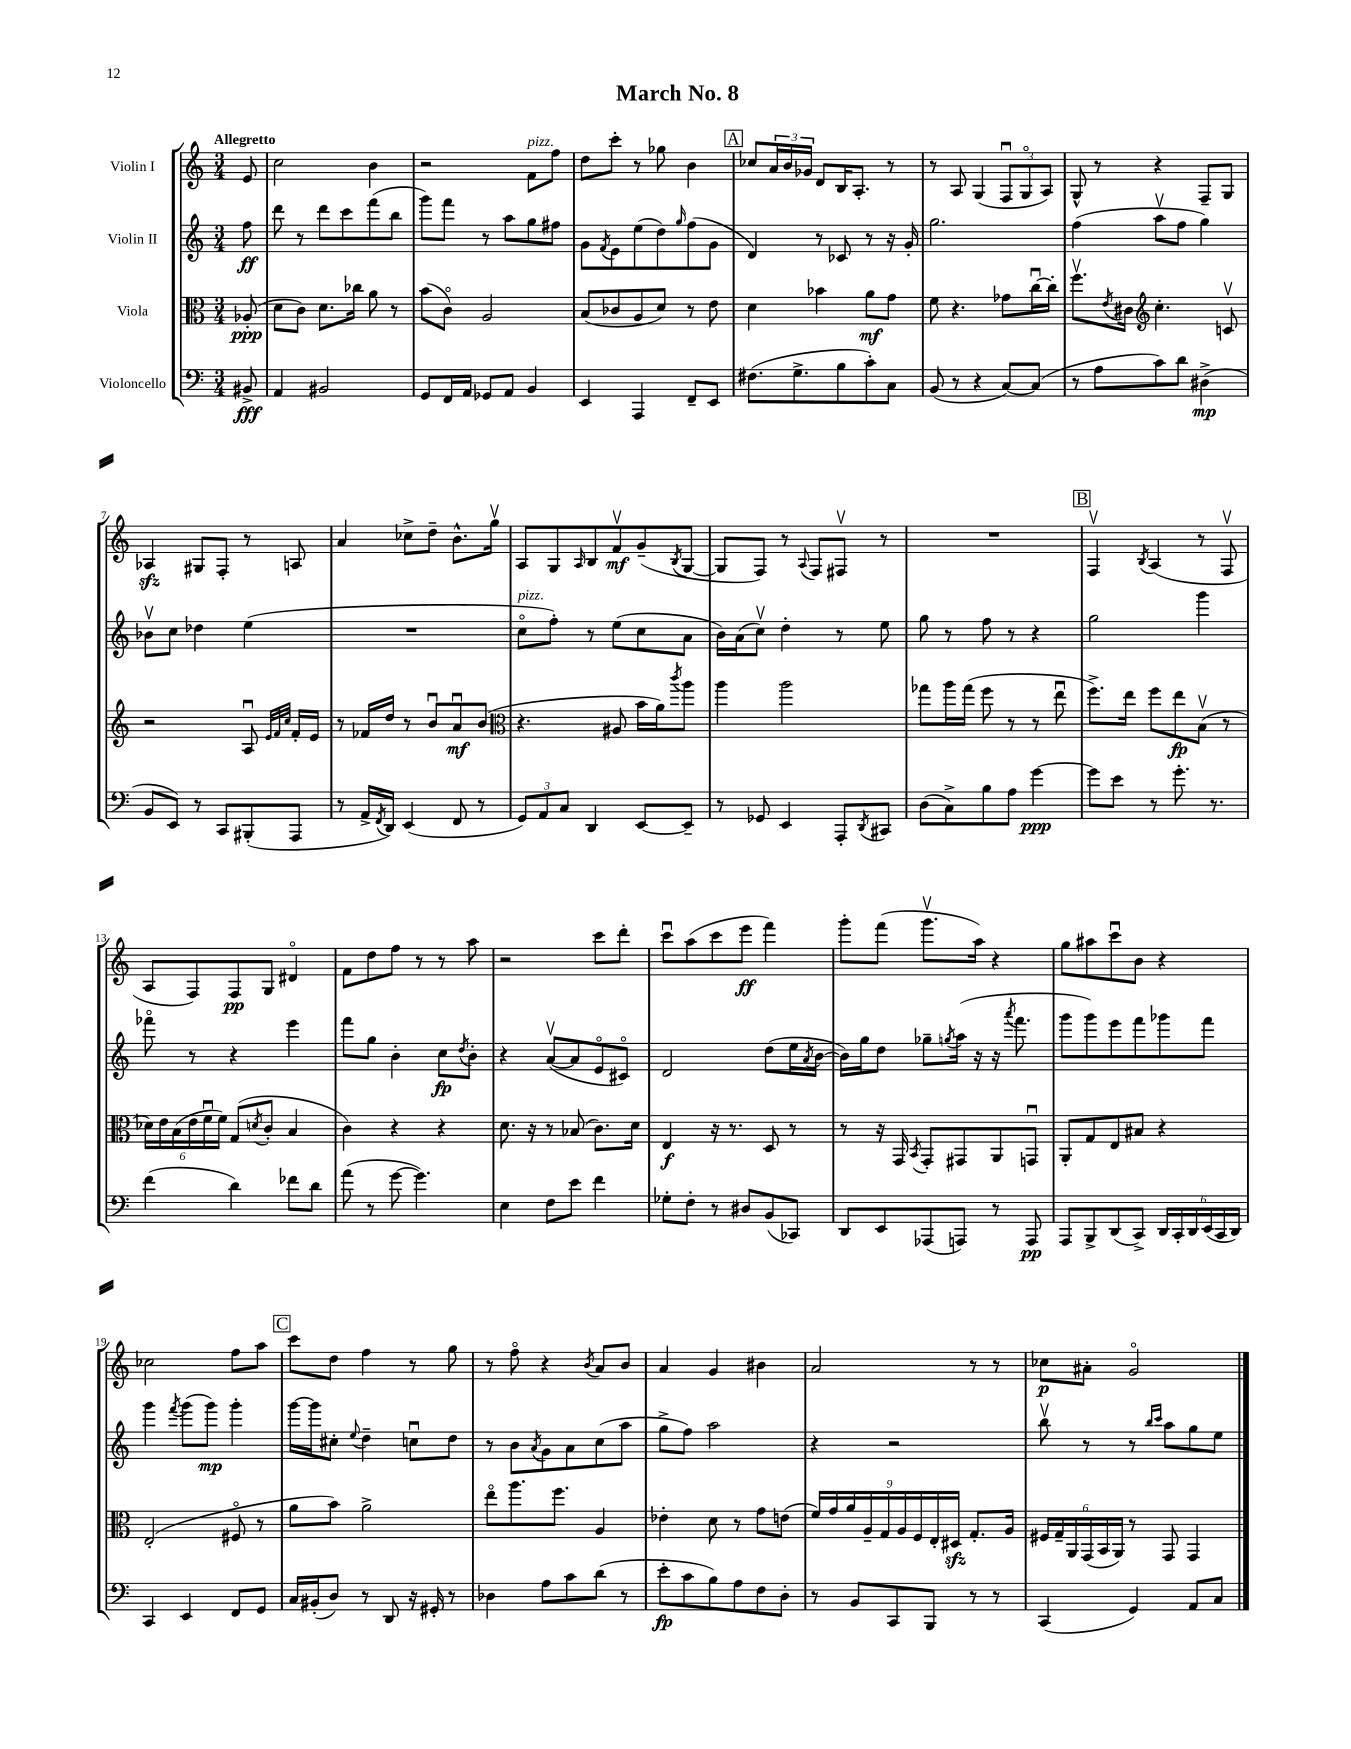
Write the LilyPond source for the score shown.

\header { title = "March No. 8" }
<<
\new StaffGroup <<
\new Staff = "s0" \with { instrumentName = "Violin I" } {
    \clef treble \key c \major \numericTimeSignature \time 3/4 \partial 8 \tempo "Allegretto"
    e'8 |
    c''2 b'4 |
    r2 f'8^\markup { \italic "pizz." } f''8 |
    d''8 c'''8-. r8 ges''8 b'4 |
    \mark \markup { \box "A" } ces''8 \tuplet 3/2 { a'16 b'16 ges'16 } d'8 b16 a8.-. r8 |
    r8 a8 g4( \tuplet 3/2 { f8\downbow g8\flageolet a8) } |
    g8-^ r8 r4 f8-- g8 |
    aes4\sfz gis8 f8-. r8 a8 |
    a'4 ces''8-> d''8-- b'8.-^ g''16\upbow |
    a8 g8 \grace { a16 } b8 f'8\upbow\mf g'8--( \acciaccatura { b8 } g8~ |
    g8 f8) r8 \appoggiatura { a8 } f8 fis8\upbow r8 |
    R2. |
    \mark \markup { \box "B" } f4\upbow \acciaccatura { b8 } a4( r8 f8\upbow |
    a8 f8) f8\pp g8 dis'4\flageolet |
    f'8 d''8 f''8 r8 r8 a''8 |
    r2 c'''8 d'''8-. |
    c'''8\downbow a''8( c'''8 e'''8\ff f'''4) |
    g'''8-. f'''8( g'''8.\upbow a''16) r4 |
    g''8 ais''8 c'''8\downbow b'8 r4 |
    ces''2 f''8 a''8 |
    \mark \markup { \box "C" } c'''8 d''8 f''4 r8 g''8 |
    r8 f''8\flageolet r4 \acciaccatura { b'8 } a'8 b'8 |
    a'4 g'4 bis'4 |
    a'2 r8 r8 |
    ces''8\p ais'8-. g'2\flageolet \bar "|." |
}
\new Staff = "s1" \with { instrumentName = "Violin II" } {
    \clef treble \key c \major \numericTimeSignature \time 3/4 \partial 8
    f''8\ff |
    d'''8 r8 d'''8 c'''8 f'''8( b''8 |
    g'''8) f'''8 r8 a''8 g''8 fis''8 |
    g'8 \acciaccatura { f'8 } e'8 e''8( d''8) \grace { g''16 } f''8( g'8 |
    \mark \markup { \box "A" } d'4) r8 ces'8 r8 r16 g'16-. |
    g''2. |
    f''4( a''8\upbow f''8 g''4) |
    bes'8\upbow c''8 des''4 e''4( |
    R2. |
    c''8\flageolet^\markup { \italic "pizz." } f''8-.) r8 e''8( c''8 a'8 |
    b'16) a'16( c''8\upbow) d''4-. r8 e''8 |
    g''8 r8 f''8 r8 r4 |
    \mark \markup { \box "B" } g''2 g'''4 |
    fes'''8\flageolet r8 r4 e'''4 |
    f'''8 g''8 b'4-. c''8\fp \acciaccatura { d''8 } b'8-. |
    r4 a'8~\upbow( a'8 e'8\flageolet cis'8\flageolet) |
    d'2 d''8( e''16 \acciaccatura { a'8 } b'16~ |
    b'16) g''16 d''8 ges''8-- \acciaccatura { g''8 } a''16( r16 r16 \acciaccatura { a'''8 } f'''8. |
    g'''8 g'''8) e'''8 f'''8 ges'''8 f'''8 |
    g'''4 \acciaccatura { f'''8 } g'''8( g'''8\mp) g'''4-. |
    \mark \markup { \box "C" } g'''16~ g'''16 cis''8-. \appoggiatura { e''8 } d''4-- c''8\downbow d''8 |
    r8 b'8 \acciaccatura { a'8 } g'8 a'8 c''8( a''8 |
    g''8-> f''8) a''2 |
    r4 r2 |
    b''8\upbow r8 r8 \grace { b''16 c'''16 } a''8 g''8 e''8 \bar "|." |
}
\new Staff = "s2" \with { instrumentName = "Viola" } {
    \clef alto \key c \major \numericTimeSignature \time 3/4 \partial 8
    aes8-.\ppp( |
    d'8 c'8) d'8. ces''16 a'8 r8 |
    b'8( c'8\flageolet) a2 |
    b8( ces'8 a8 d'8) r8 e'8 |
    \mark \markup { \box "A" } d'4 bes'4 a'8\mf g'8 |
    f'8 r4. ges'8 c''16~\downbow c''16-. |
    f''8.\upbow \acciaccatura { e'8 } cis'16 \clef treble c''4.-. c'8\upbow |
    r2 a8\downbow \grace { e'32 f'32 c''32 } f'16-. e'16 |
    r8 fes'16 d''16 r8 b'8\downbow a'8\downbow\mf b'8( |
    \clef alto r4. ais8 b'16 a'16) \acciaccatura { c'''8 } a''8 |
    a''4 a''2 |
    ges''8 a''16 ges''16( f''8 r8 r8 e''8\downbow |
    \mark \markup { \box "B" } f''8.->) e''16 f''8 e''8\fp b8\upbow( r8 |
    \tuplet 6/4 { des'16) e'16 b16( e'16 f'16\downbow f'16) } g8( \acciaccatura { d'8 } c'8-. b4 |
    c'4) r4 r4 |
    d'8. r16 r8 bes8( c'8.) d'16 |
    e4\f r16 r8. d8 r8 |
    r8 r16 g,16 \acciaccatura { b,8 } g,8-. gis,8 a,8 g,8\downbow |
    a,8-. g8 e8 bis8 r4 |
    e2-.( fis8\flageolet r8 |
    \mark \markup { \box "C" } a'8 b'8) a'2-> |
    e''8\flageolet a''8. f''8. a4 |
    ees'4-. d'8 r8 g'8 e'8( |
    \tuplet 9/8 { f'16) g'16 a'16 a16-- g16 a16 f16 e16-. dis16\sfz } g8.-. a16 |
    \tuplet 6/4 { fis16 g16-- a,16 g,16( b,16 a,16) } r8 g,8 g,4 \bar "|." |
}
\new Staff = "s3" \with { instrumentName = "Violoncello" } {
    \clef bass \key c \major \numericTimeSignature \time 3/4 \partial 8
    bis,8->\fff |
    a,4 bis,2 |
    g,8 f,16 a,16 ges,8 a,8 b,4 |
    e,4 a,,4 f,8-- e,8 |
    \mark \markup { \box "A" } fis8.( g8.-> b8 c'8-.) c8 |
    b,8( r8 r4 c8~) c8( |
    r8 a8 c'8) d'8 dis4->\mp( |
    b,8 e,8) r8 c,8 bis,,8-.( a,,8 |
    r8 a,16-> \acciaccatura { f,8 } d,16) e,4( f,8 r8 |
    \tuplet 3/2 { g,8) a,8 c8 } d,4 e,8~ e,8-- |
    r8 ges,8 e,4 a,,8-. \acciaccatura { d,8 } cis,8 |
    d8( c8->) b8 a8 g'4~\ppp |
    \mark \markup { \box "B" } g'8 e'8 r8 g'8.-. r8. |
    f'4( d'4) fes'8 d'8 |
    a'8( r8 g'8~ g'4.) |
    e4 f8 e'8 f'4 |
    ges8-. f8-. r8 dis8 b,8( ces,8) |
    d,8 e,8 aes,,8( a,,8) r8 a,,8\pp |
    a,,8 b,,8-> d,8( c,8->) \tuplet 6/4 { d,16 c,16-. d,16 e,16( c,16 d,16) } |
    c,4 e,4 f,8 g,8 |
    \mark \markup { \box "C" } c16 bis,16-.( d8) r8 d,8 r16 gis,16-. r8 |
    des4 a8 c'8 d'8( r8 |
    e'8-.\fp c'8 b8) a8 f8 d8-. |
    r8 b,8 c,8 b,,8 r8 r8 |
    c,4( g,4) a,8 c8 \bar "|." |
}
>>
>>
